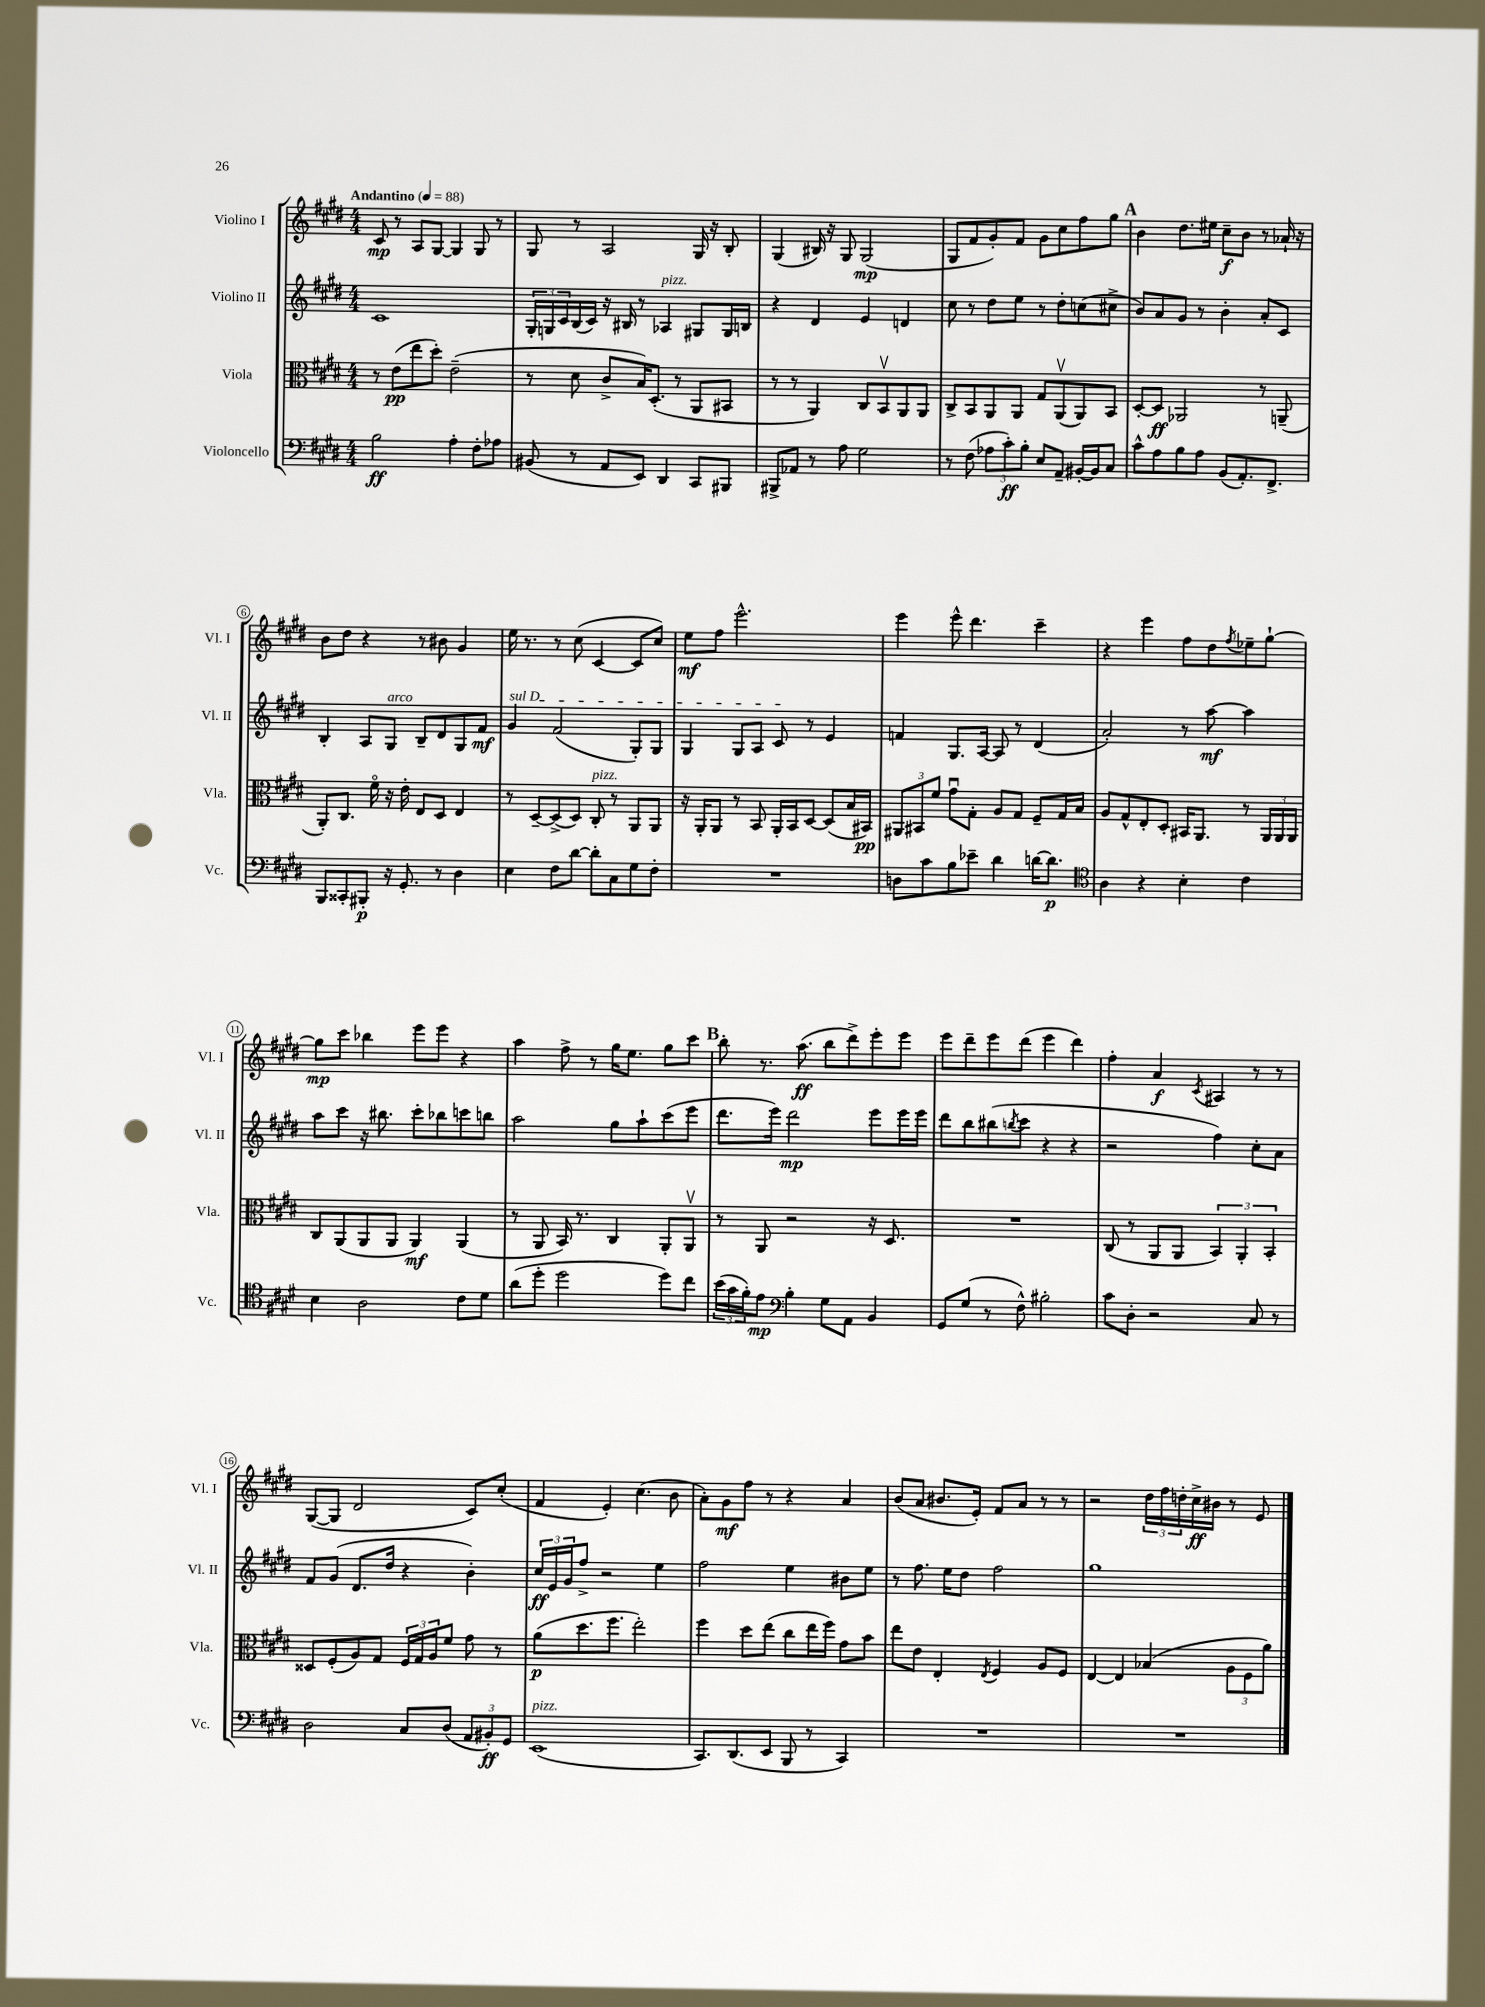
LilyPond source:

<<
\new StaffGroup <<
\new Staff = "s0" \with { instrumentName = "Violino I" shortInstrumentName = "Vl. I" } {
    \clef treble \key e \major \numericTimeSignature \time 4/4 \tempo "Andantino" 4 = 88
    cis'8\mp r8 a8 gis8~ gis4 gis8 r8 |
    gis8 r8 a2 gis16 r16 b8-. |
    gis4( bis16) r16 gis8 gis2\mp( |
    gis8 fis'8 gis'8-.) fis'8 gis'8 cis''8 fis''8 gis''8 |
    \mark \markup { \bold "A" } b'4 dis''8. eis''16 cis''8--\f b'8 r8 aes'16-! r16 |
    b'8 dis''8 r4 r8 bis'8 gis'4 |
    e''16 r8. r8 cis''8( cis'4~ cis'8 cis''8) |
    e''8\mf fis''8 e'''2.-^ |
    e'''4 e'''8-^ dis'''4. cis'''4-- |
    r4 e'''4 fis''8 dis''8 \acciaccatura { fis''8 } ees''8-- gis''8~-! |
    gis''8\mp cis'''8 bes''4 e'''8 e'''8 r4 |
    a''4 fis''8-> r8 gis''16 e''8. gis''8 cis'''8 |
    \mark \markup { \bold "B" } b''8-. r8. a''8.\ff( b''8 dis'''8->) e'''8-. e'''8 |
    e'''8 dis'''8-- e'''8 dis'''8( e'''4 dis'''4) |
    fis''4-. a'4\f \acciaccatura { cis'8 } ais4 r8 r8 |
    gis8~( gis8 dis'2 cis'8) cis''8-.( |
    fis'4 e'4-.) cis''4.( b'8 |
    a'8-.) gis'8\mf fis''8 r8 r4 a'4 |
    b'8( a'8 bis'8. e'16-.) fis'8 a'8 r8 r8 |
    r2 \tuplet 3/2 { dis''16 fis''16 d''16-. } cis''16->\ff bis'16 r8 e'8 \bar "|." |
}
\new Staff = "s1" \with { instrumentName = "Violino II" shortInstrumentName = "Vl. II" } {
    \clef treble \key e \major \numericTimeSignature \time 4/4
    cis'1 |
    \tuplet 3/2 { gis16-. g16 cis'16 } b16( cis'16) r16 bis16 r8 aes4^\markup { \italic "pizz." } gis8 gis16 b16 |
    r4 dis'4 e'4 d'4 |
    cis''8 r8 dis''8 e''8 r8 dis''8-. c''8( cis''8-> |
    \mark \markup { \bold "A" } b'8) a'8 gis'8 r8 b'4-. a'8-. cis'8 |
    b4-. a8 gis8^\markup { \italic "arco" } b8-- dis'8 gis8 fis'8\mf |
    \once \override TextSpanner.bound-details.left.text = \markup { \italic "sul D" } gis'4\startTextSpan fis'2( gis8-.) gis8 |
    gis4 gis8 a8 cis'8\stopTextSpan r8 e'4 |
    f'4 gis8. a16~ a8 r8 dis'4( |
    a'2-.) r8 a''8~\mf a''4 |
    a''8 cis'''8 r16 bis''8. cis'''8-. bes''8 c'''8 b''8 |
    a''2 gis''8 a''8-! cis'''8( e'''8 |
    \mark \markup { \bold "B" } dis'''8. e'''16) dis'''2\mp e'''8 e'''16 e'''16 |
    dis'''8 b''8 bis''8( \acciaccatura { b''8 } cis'''8 r4 r4 |
    r2 fis''4) cis''8-. a'8 |
    fis'8 gis'8( dis'8. dis''16 r4 b'4-.) |
    \tuplet 3/2 { cis''16\ff e'16 gis'16 } fis''8-> r2 e''4 |
    fis''2 e''4 bis'8 e''8 |
    r8 fis''8. e''16 dis''8 fis''2 |
    gis''1 \bar "|." |
}
\new Staff = "s2" \with { instrumentName = "Viola" shortInstrumentName = "Vla." } {
    \clef alto \key e \major \numericTimeSignature \time 4/4
    r8 e'8\pp( e''8 dis''8-.) e'2--( |
    r8 dis'8 cis'8-> b16) dis8.-.( r8 a,8 bis,8 |
    r8 r8 a,4) cis8 b,8\upbow a,8 a,8 |
    cis8-> b,8 a,8 a,8 gis8 a,8\upbow( a,8) b,8 |
    \mark \markup { \bold "A" } dis8~-. dis8\ff aes,2 r8 a,8--( |
    a,8-.) cis8. fis'16\flageolet r16 e'16-. e8 dis8 e4 |
    r8 dis8~-- dis8->( dis8) cis8-.^\markup { \italic "pizz." } r8 a,8 a,8 |
    r16 a,16-. a,8 r8 b,8 a,16-. b,16 dis8~ dis8( b16 bis,16\pp) |
    \tuplet 3/2 { ais,8 bis,8 fis'8 } gis'8\downbow gis8-. a8 gis8 fis8-- gis16 b16 |
    a8 gis8-^ e8-. dis8-. bis,16 a,8. r8 \tuplet 3/2 { a,16 a,16 a,16 } |
    cis8 a,8( a,8 a,8 a,4\mf) a,4( |
    r8 a,8 b,16) r8. cis4 a,8-. a,8\upbow |
    \mark \markup { \bold "B" } r8 a,8 r2 r16 dis8. |
    R1 |
    cis8( r8 a,8 a,8 \tuplet 3/2 { b,4) a,4-. b,4-. } |
    disis8 fis8-.( a8) gis8 \tuplet 3/2 { fis16 gis16 a16 } fis'8 gis'8 r8 |
    a'8\p( dis''8. fis''8. e''2-.) |
    fis''4 dis''8 e''8( cis''8 e''16 fis''16) gis'8 b'8 |
    e''8 e'8 e4-. \acciaccatura { e8 } fis4 a8 fis8 |
    e4~ e4 bes4( \tuplet 3/2 { a8 fis8 a'8) } \bar "|." |
}
\new Staff = "s3" \with { instrumentName = "Violoncello" shortInstrumentName = "Vc." } {
    \clef bass \key e \major \numericTimeSignature \time 4/4
    b2\ff a4-. fis8-. aes8 |
    bis,8( r8 a,8 e,8) dis,4 cis,8 bis,,8 |
    bis,,8-> aes,8 r8 a8 gis2 |
    r8 fis8( \tuplet 3/2 { aes8 cis'8-.\ff) b8-. } e8 a,8-- bis,16~-. bis,16 cis8 |
    \mark \markup { \bold "A" } cis'8-^ a8 b8 a8 b,8( a,8.-.) fis,8.-> |
    b,,8 cisis,8-. bis,,8-.\p r16 gis,8.-. r8 dis4 |
    e4 fis8 dis'8~ dis'8-. cis8 gis8 fis8-. |
    R1 |
    d8 cis'8 b8 ees'8-- dis'4 d'16~ d'8.\p |
    \clef tenor a4 r4 b4-. cis'4 |
    b4 a2 cis'8 dis'8 |
    a'8( dis''8-. dis''2 dis''8) cis''8 |
    \mark \markup { \bold "B" } \tuplet 3/2 { b'16( gis'16 fis'16-.) } e'8\mp \clef bass b4-. gis8 a,8 b,4 |
    gis,8 gis8( r8 fis8-^) bis2-. |
    cis'8 dis8-. r2 cis8 r8 |
    dis2 cis8 dis8( \tuplet 3/2 { a,8 bis,8-.\ff) gis,8 } |
    e,1^\markup { \italic "pizz." }( |
    cis,8.) dis,8.( e,8 b,,8 r8 cis,4) |
    R1 |
    R1 \bar "|." |
}
>>
>>
\layout { \context { \Score \override BarNumber.stencil = #(make-stencil-circler 0.1 0.3 ly:text-interface::print) } }
